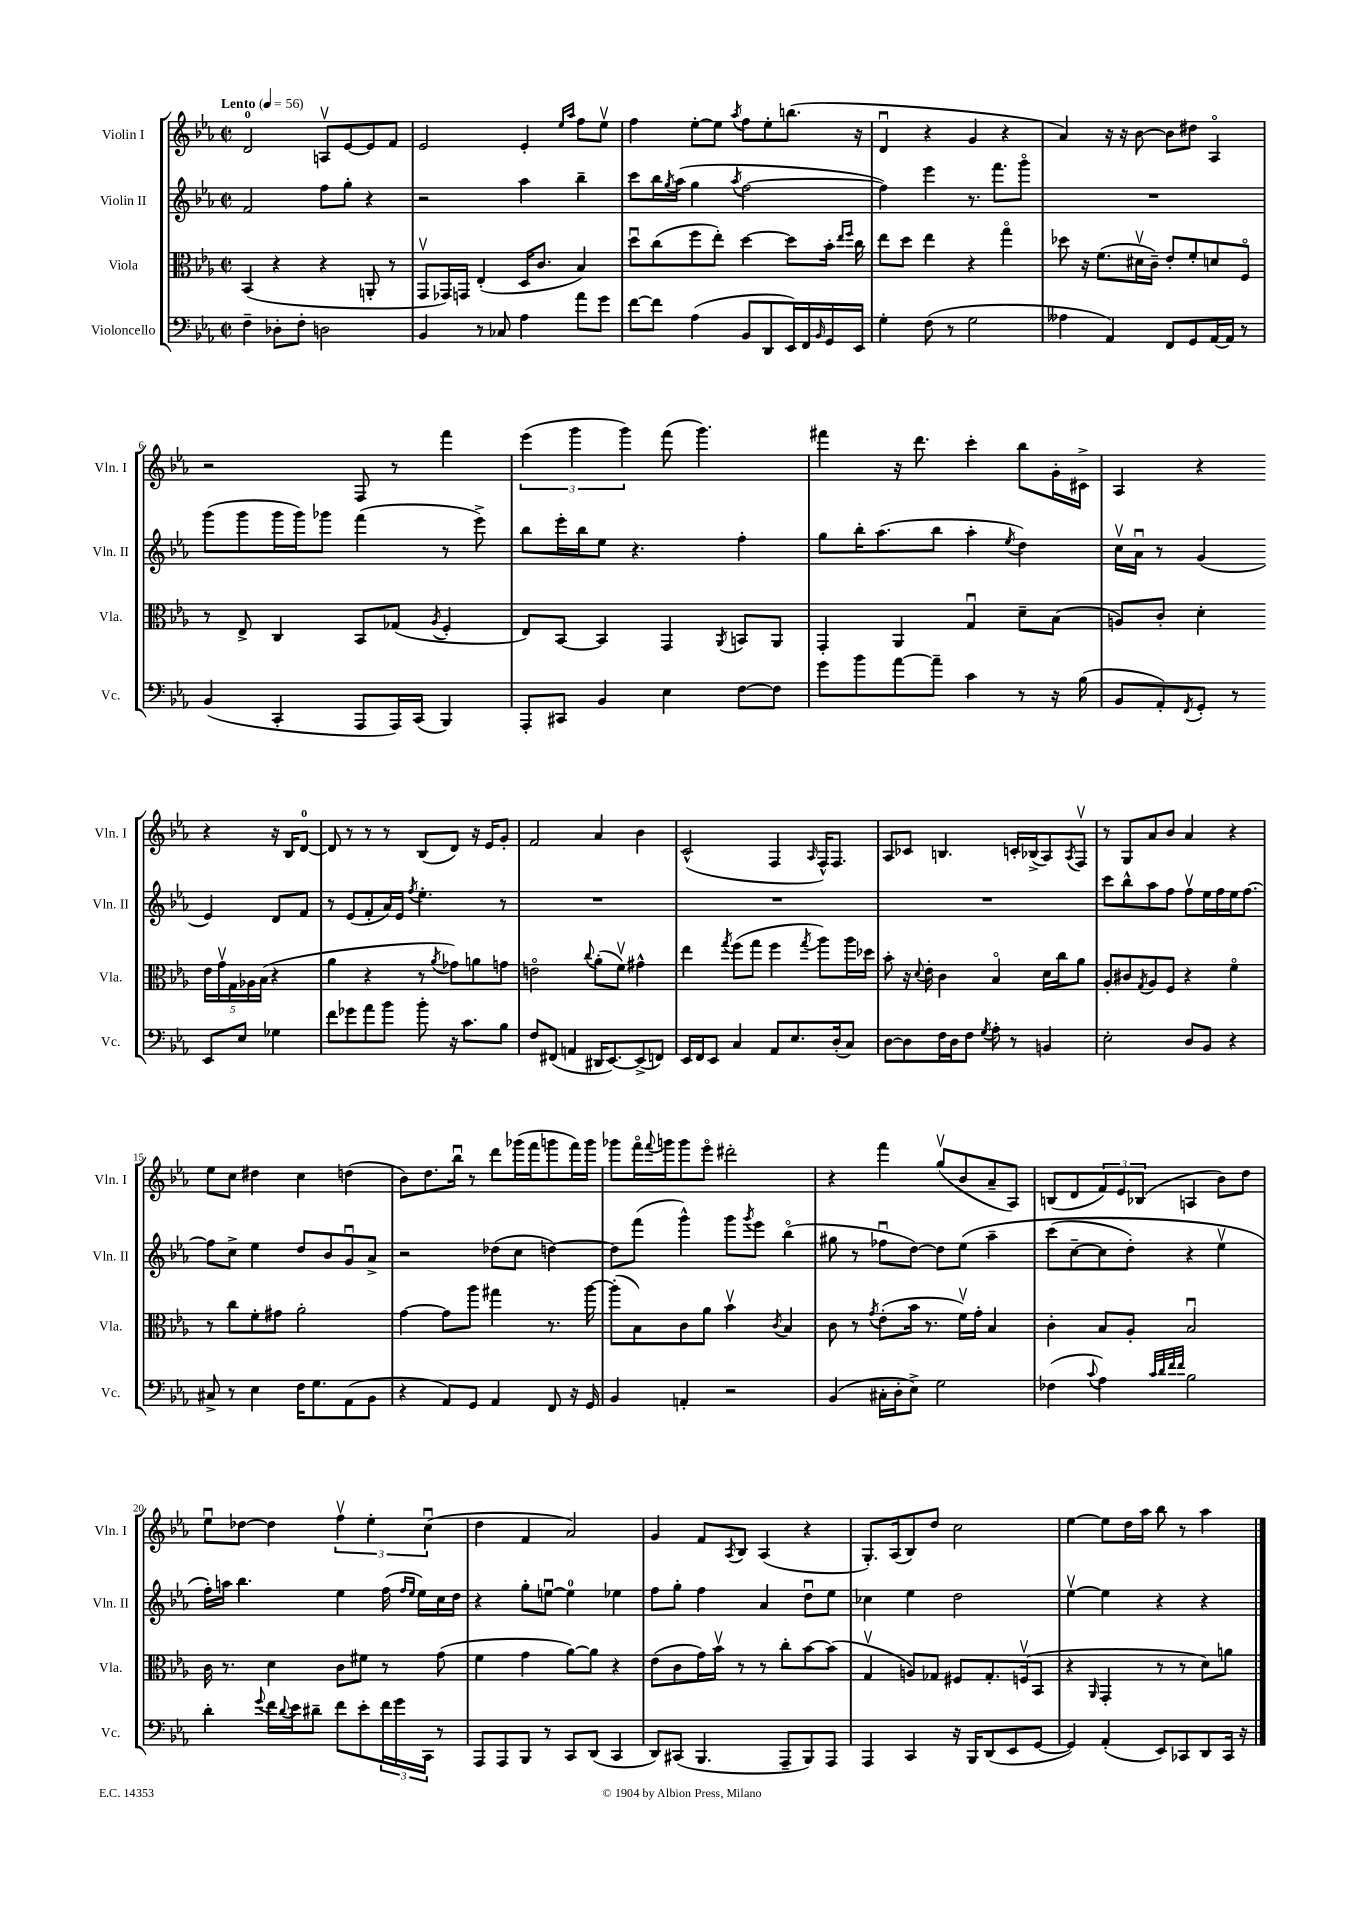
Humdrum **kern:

**kern	**kern	**kern	**kern
*part4	*part3	*part2	*part1
*staff4	*staff3	*staff2	*staff1
*I"Violoncello	*I"Viola	*I"Violin II	*I"Violin I
*I'Vc.	*I'Vla.	*I'Vln. II	*I'Vln. I
*clefF4	*clefC3	*clefG2	*clefG2
*k[b-e-a-]	*k[b-e-a-]	*k[b-e-a-]	*k[b-e-a-]
*M2/2	*M2/2	*M2/2	*M2/2
*met(c|)	*met(c|)	*met(c|)	*met(c|)
*MM56	*MM56	*MM56	*MM56
=1	=1	=1	=1
!	!	!	!LO:TX:a:B:t=Lento
4F~\	(4BB-/	2f/	2d/
8D-X'\L	4r	.	.
8F'\J	.	.	.
2Dn\	4r	8ff\L	8Anv/L
.	.	8gg'\J	[8e-/
.	8AAn'/	4r	8e-/]
.	8r	.	8f/J
=2	=2	=2	=2
4BB-/	8GGv/L	2r	2e-/
.	16GG-X/L)	.	.
.	16GGn/JJ	.	.
8r	(4E-'/	.	.
8C-X/	.	.	.
4A-\	16D/KL	4aa-\	4e-'/
.	8.c/J	.	.
.	.	.	16qqee-/LL
.	.	.	16qqaa-/JJ
8a-\L	4B-/)	4bb-~\	8ff\L
8g\J	.	.	8ee-v\J
=3	=3	=3	=3
[8f\L	8ddu\L	8ccc\L	4ff\
8f\J]	(8cc\	16bb-\L	.
.	.	8qgg/	.
.	.	(16aa-\JJ	.
(4A-\	8ff\	4gg\	[8ee-'\L
.	8ee-'\J)	.	8ee-\J]
.	.	8qaa-/	8qaa-/
8BB-/L	[4dd\	[2ff\	8ff\L
8DD/	.	.	8ee-'\
16EE-/L)	8dd\L]	.	(8.bbn\J
16FF/	.	.	.
16qqBB-/	.	.	.
16GG/	16b-'\Jk	.	.
.	16qqee-/LL	.	.
.	16qqff/JJ	.	.
16EE-/JJ	16cc\	.	16r
=4	=4	=4	=4
4G'\	8ee-\L	4ff\])	4du/
.	8dd\J	.	.
(8F\	4ee-\	4eee-\	4r
8r	.	.	.
2G\	4r	8.r	4g/
.	.	8.fff\L	.
.	4gg\	.	4r
.	.	8ggg\J	.
=5	=5	=5	=5
4A--X\	8dd-X\	1r	4a-/)
.	16r	.	.
.	(8.f\L	.	.
4AA-/)	.	.	16r
.	.	.	16r
.	16d#Xv\L	.	[8b-\
.	16c~\JJ)	.	.
8FF/L	8e-'/L	.	8b-\L]
8GG/	8f'/	.	8dd#X\J
[16AA-/L	8dn/	.	4A-/
16AA-/JJ]	.	.	.
8r	8F/J	.	.
!!LO:LB:g=z
=6	=6	=6	=6
(4BB-/	8r	(8ggg\L	2r
.	8E-^/	8ggg\	.
4CC'/	4C/	16ggg\L	.
.	.	16ggg\J)	.
.	.	8ggg-X\J	.
8AAA-/L	8BB-/L	(4fff\	8F/
16AAA-/L)	(8G-X/J	.	8r
(16CC/JJ	.	.	.
.	8qA-/	.	.
4BBB-/)	4F'/	8r	4fff\
.	.	8eee-^\)	.
=7	=7	=7	=7
8AAA-'/L	8E-/L)	8bb-\L	(6eee-\
8CC#X/J	[8BB-/J	16eee-'\L	.
.	.	.	6ggg\
.	.	16bb-\J	.
4BB-/	4BB-/]	8ee-\J	.
.	.	.	6ggg\)
.	.	4.r	.
4E-\	4GG/	.	(8fff\
.	.	.	4.ggg\)
.	8qAA-/	.	.
[8F\L	8BBn/L	4ff'\	.
8F\J]	8AA-/J	.	.
=8	=8	=8	=8
8g\L	4GG'/	8gg\L	4fff#X\
8b-\	.	16bb-'\K	.
.	.	(8.aa-\	.
[8a-\	4AA-/	.	16r
.	.	.	8.ddd\
8a-~\J]	.	8bb-\J	.
4c\	4Gu/	4aa-'\	4ccc'\
.	.	8qee-/	.
8r	8d~\L	4dd\)	8bb-\L
16r	(8B-\J	.	16g'\L
(16B-\	.	.	16c#X^\JJ
=9	=9	=9	=9
8BB-/L	8An/L)	16ccv\LL	4A-/
.	.	16a-u\JJ	.
8AA-'/)	8c'/J	8r	.
8qFF/	.	.	.
8GG'/J	4d'\	(4g/	4r
8r	.	.	.
8EE-/L	20e-\LL	4e-/)	4r
.	20gv\	.	.
.	20G\	.	.
8E-/J	.	.	.
.	20A-X\	.	.
.	(20B-\JJ	.	.
4G-X\	4r	8d/L	16r
.	.	.	16B-/KL
.	.	8f/J	[8d/J
!!LO:LB:g=z
=10	=10	=10	=10
8f\L	4a-\	8r	8d/]
8g-X\	.	(8e-/L	8r
8a-\	4r	8f'/	8r
8b-\J	.	16a-/L)	8r
.	.	16e-/JJ	.
.	.	8qff/	.
8b-'\	8r	4.ee-'\	(8B-/L
.	8qa-/	.	.
16r	8g-X\L)	.	8d/J)
8.c\L	.	.	.
.	8an\	.	16r
.	.	.	16e-/KL
8B-\J	8gn\J	8r	8g'/J
=11	=11	=11	=11
8F/L	2en\	1r	2f/
(8FF#X/J	.	.	.
4AAn/	.	.	.
.	8qqcc/	.	.
16DD#X/KL	(8a-'\L	.	4a-/
[8.EE-/)	.	.	.
.	8fv\J)	.	.
(8EE-^/]	4g#X^^\	.	4b-\
8FFn/J)	.	.	.
=12	=12	=12	=12
16EE-/LL	4ee-\	1r	(2c^^/
16FF/J	.	.	.
8EE-/J	.	.	.
.	8qgg/	.	.
4C/	(8ff\L	.	.
.	8gg\J	.	.
8AA-/L	4ff\	.	4F/
8.E-/	.	.	.
.	8qgg/	.	16qqA-/
.	8aa-\L)	.	16F^^/KL)
(16D'/k	.	.	8.F/J
8C/J)	16aa-\L	.	.
.	16dd-X\JJ	.	.
=13	=13	=13	=13
[8D\L	8b-'\	1r	8A-/L
8D\]	16r	.	8c-X/J
.	8qqd/	.	.
.	16e-'\	.	.
16F\L	4c\	.	4.Bn/
16D\J	.	.	.
8F\J	.	.	.
8qG/	.	.	.
8A-'\	4B-/	.	.
8r	.	.	16cn'/LL
.	.	.	(16B-X^/J
4BBn/	16d\LL	.	8A-/)
.	16cc\J	.	.
.	.	.	8qA-/
.	8a-\J	.	8Fv/J
=14	=14	=14	=14
2E-'\	8A-'/L	8ccc\L	8r
.	8c#X/	8bb-^^\	8G/L
.	8qG/	.	.
.	8A-/	8aa-\	8a-/
.	8F/J	8ff\J	8b-/J
8D/L	4r	8ffv\L	4a-/
8BB-/J	.	16ee-\L	.
.	.	16ff\	.
4r	4f\	16ee-\J	4r
.	.	[8.ff\J	.
!!LO:LB:g=z
=15	=15	=15	=15
8C#X^/	8r	8ff\L]	8ee-\L
8r	8cc\L	8cc^\J	8cc\J
4E-\	8f'\	4ee-\	4dd#X\
.	8g#X\J	.	.
16F\KL	2a-'\	8dd/L	4cc\
8.G\	.	.	.
.	.	8b-/	.
(8AA-\	.	8gu/	(4ddn\
8BB-\J	.	8a-^/J	.
=16	=16	=16	=16
4r	[4g\	2r	8b-\L)
.	.	.	8.dd\
8AA-/L)	8g\L]	.	.
.	.	.	16bb-u\Jk
8GG/J	8aa-\J	.	8r
4AA-/	4gg#X\	(8dd-X\L	8ddd\L
.	.	8cc\J	(16ggg-X\L
.	.	.	16fff\J
8FF/	8.r	[4ddn\)	8gggn\
16r	.	.	16fff\L)
16GG/	[16aa-\	.	16ggg\JJ
=17	=17	=17	=17
4BB-/	(8aa-'\L]	8dd\L]	8ggg-X\L
.	8B-\)	(8fff\J	16fff\L
.	.	.	8qqfff/
.	.	.	16gggn\J
4AAn'/	8c\	4ggg^^\)	8ggg\
.	8a-\J	.	8eee-\J
2r	4b-v\	8ggg\L	2ddd#X'\
.	.	8qggg/	.
.	.	8eee-\J	.
.	8qc/	.	.
.	4B-/	(4bb-\	.
=18	=18	=18	=18
(4BB-/	8c\	8gg#X\	4r
.	8r	8r	.
.	8qg/	.	.
16C#X'\LL	(8e-'\L	8ff-Xu\L	4fff\
16D'\J	.	.	.
8E-^\J)	16b-\Jk	[8dd\J)	.
.	8.r	.	.
2G\	.	8dd\L]	(8ggv/L
.	16fv\LL)	(8ee-\J	8b-/
.	16g'\JJ	.	.
.	4B-/	4aa-~\	8a-~/
.	.	.	8A-/J)
=19	=19	=19	=19
(4F-X\	4c'\	(8ccc\L	(8Bn/L
.	.	[8cc~\	8d/
8qqc/	.	.	.
4A-\)	8B-/L	8cc\]	12f/)
.	.	.	12e-/
.	8A-'/J	8dd'\J)	.
.	.	.	(12B-X/J
32qqc/LLL	.	.	.
32qqd/	.	.	.
32qqf/	.	.	.
32qqf/JJJ	.	.	.
2B-\	2B-u/	4r	4An/
.	.	4ee-v\	8b-\L)
.	.	.	8dd\J
!!LO:LB:g=z
=20	=20	=20	=20
4d'\	16c\	16ff'\LL)	8ee-u\L
.	8.r	16aan\JJ	.
.	.	4.bb-\	[8dd-X\J
8qqg/	.	.	.
16f\LL	4d\	.	4dd-\]
8qqd/	.	.	.
16e-\J	.	.	.
8d#X~\J	.	.	.
8f\L	8c\L	4ee-\	6ffv\
8e-'\	8f#X\J	.	.
.	.	.	6ee-'\
24f\L	8r	(16ff\	.
24g\	.	.	.
.	.	16qqff/LL	.
.	.	16qqee-/JJ	.
.	.	16ee-\LL)	.
24CC\JJ	.	.	(6ccu\
8r	(8g\	16cc\	.
.	.	16dd\JJ	.
=21	=21	=21	=21
8AAA-/L	4f\	4r	4dd\
8AAA-/	.	.	.
8BBB-/J	4g\	8gg'\L	4f/
8r	.	[8eenu\J	.
8CC/L	[8a-\L)	4ee\]	2a-/)
(8DD/J	8a-\J]	.	.
4CC/	4r	4ee-X\	.
=22	=22	=22	=22
8DD/L)	(8e-\L	8ff\L	4g/
(8CC#X/J	8c\	8gg'\J	.
4.BBB-/	16g\L)	4ff\	8f/L
.	16b-v\JJ	.	.
.	.	.	8qA-/
.	8r	.	8B-/J
.	8r	4a-/	(4A-/
8AAA-~/L	8cc'\L	.	.
8BBB-/)	[8b-\	8ddu\L	4r
8AAA-/J	(8b-\J]	8ee-\J	.
=23	=23	=23	=23
4AAA-/	4Gv/	4cc-X\	8.G'/L)
.	.	.	(16A-/k
4CC/	8An/L)	4ee-\	8B-/)
.	8G-X/J	.	8dd/J
16r	8F#X/L	2dd\	2cc\
16BBB-/KL	.	.	.
(8DD/	8.G-'/	.	.
8EE-/	.	.	.
.	(16Fnv/k	.	.
[8GG/J	8BB-/J	.	.
=24	=24	=24	=24
4GG/])	4r	[4ee-v\	[4ee-\
.	16qqAA-/	.	.
(4AA-'/	4GG'/	4ee-\]	8ee-\L]
.	.	.	16dd\L
.	.	.	16aa-\JJ
8EE-/L)	8r	4r	8bb-\
8CC-X/	8r	.	8r
8DD/	8d\L)	4r	4aa-\
16CC-/Jk	8an\J	.	.
16r	.	.	.
==	==	==	==
*-	*-	*-	*-
